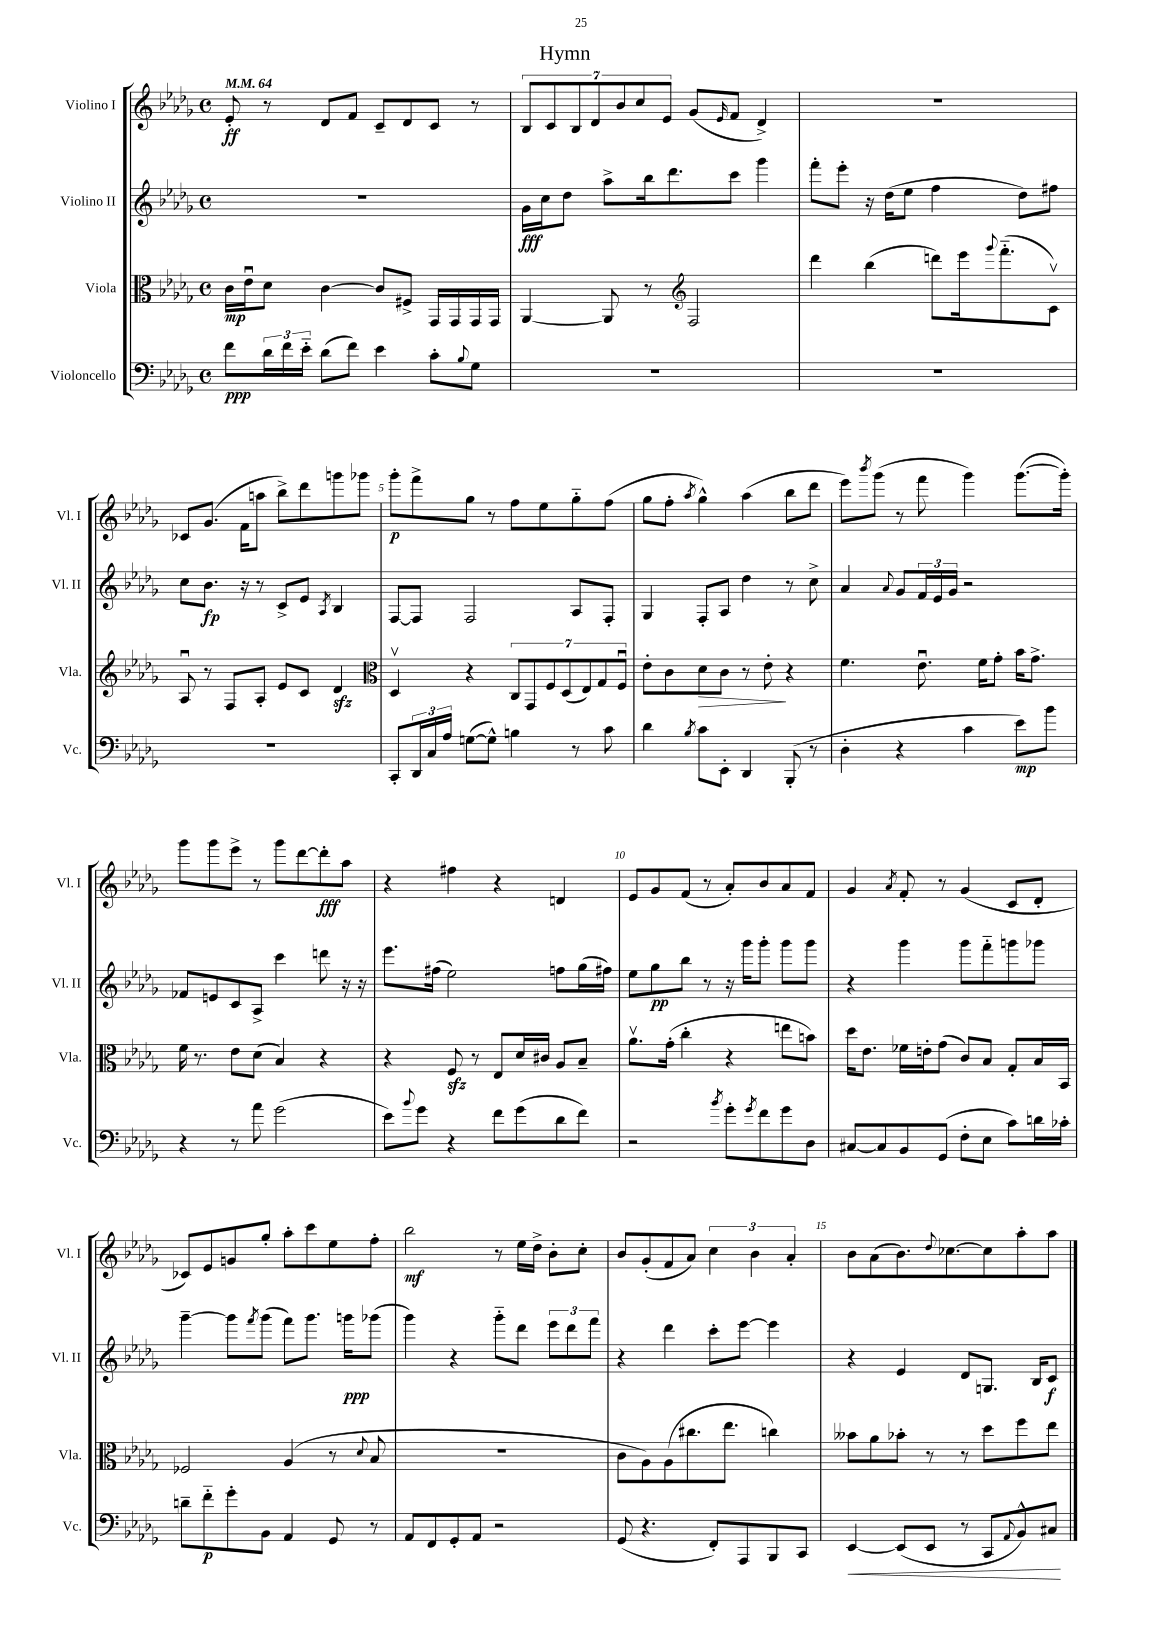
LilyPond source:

\header { title = "Hymn" }
<<
\new StaffGroup <<
\new Staff = "s0" \with { instrumentName = "Violino I" shortInstrumentName = "Vl. I" } {
    \clef treble \key des \major \defaultTimeSignature \time 4/4 \tempo 4 = 64
    ees'8-.\ff r8 des'8 f'8 c'8-- des'8 c'8 r8 |
    \tuplet 7/4 { bes8 c'8 bes8 des'8 bes'8 c''8 ees'8 } ges'8( \grace { ees'16 } f'8 des'4->) |
    R1 |
    ces'8 ges'8.( f'16 a''8 bes''8->) des'''8 g'''8 ges'''8 |
    ges'''8-.\p f'''8-> ges''8 r8 f''8 ees''8 ges''8-_ f''8( |
    ges''8 f''8-. \acciaccatura { aes''8 } ges''4-^) aes''4( bes''8 des'''8 |
    ees'''8) \acciaccatura { bes'''8 } ges'''8( r8 f'''8 ges'''4) ges'''8.~( ges'''16-.) |
    ges'''8 ges'''8 ees'''8-> r8 ges'''8 des'''8~ des'''8-.\fff aes''8 |
    r4 fis''4 r4 d'4 |
    ees'8 ges'8 f'8( r8 aes'8-.) bes'8 aes'8 f'8 |
    ges'4 \acciaccatura { aes'8 } f'8-. r8 ges'4( c'8 des'8-. |
    ces'8) ees'8 g'8 ges''8-. aes''8-. c'''8 ees''8 f''8-. |
    bes''2\mf r8 ees''16 des''16-> bes'8-. c''8-. |
    bes'8 ges'8-.( f'8 aes'8) \tuplet 3/2 { c''4 bes'4 aes'4-. } |
    bes'8 aes'8( bes'8.) \appoggiatura { des''8 } ces''8.~ ces''8 aes''8-. aes''8 \bar "|." |
}
\new Staff = "s1" \with { instrumentName = "Violino II" shortInstrumentName = "Vl. II" } {
    \clef treble \key des \major \defaultTimeSignature \time 4/4
    R1 |
    ges'16\fff c''16 des''8 aes''8-> bes''16 des'''8. c'''8 ges'''4 |
    f'''8-. ees'''8-. r16 des''16( ees''8 f''4 des''8) fis''8 |
    c''8 bes'8.\fp r16 r8 c'8-> ees'8 \acciaccatura { aes8 } bes4 |
    f8~ f8 f2 aes8 f8-. |
    ges4 f8-. aes8 des''4 r8 c''8-> |
    aes'4 \appoggiatura { aes'8 } ges'8 \tuplet 3/2 { f'16 ees'16 ges'16 } r2 |
    fes'8 e'8 c'8 aes8-> c'''4 d'''8 r16 r16 |
    ees'''8. fis''16( ees''2) f''8 ges''16( fis''16) |
    ees''8 ges''8\pp bes''8 r8 r16 ges'''16 ges'''8-. ges'''8 ges'''8 |
    r4 ges'''4 ges'''8 f'''8-_ g'''8 ges'''8 |
    ges'''4~-- ges'''8 \acciaccatura { f'''8 } ges'''8( f'''8) ges'''8. g'''16\ppp ges'''8( |
    ges'''4) r4 ges'''8-_ des'''8 \tuplet 3/2 { ees'''8 des'''8 f'''8 } |
    r4 des'''4 c'''8-. ees'''8~ ees'''4 |
    r4 ees'4 des'8 g8. bes16 c'8\f \bar "|." |
}
\new Staff = "s2" \with { instrumentName = "Viola" shortInstrumentName = "Vla." } {
    \clef alto \key des \major \defaultTimeSignature \time 4/4
    c'16\mp ees'16\downbow des'8 c'4~ c'8 fis8-> ges,16 ges,16 ges,16 ges,16 |
    aes,4~ aes,8 r8 \clef treble f2 |
    des'''4 bes''4( d'''8) ees'''16 \appoggiatura { ges'''8 } f'''8.-_( c'8\upbow) |
    aes8\downbow r8 f8 aes8-. ees'8 c'8 des'4\sfz |
    \clef alto des4\upbow r4 \tuplet 7/4 { c8 ges,8 f8 des8( ees8) ges8 f8\downbow } |
    ees'8-. c'8 des'8\> c'8 r8 ees'8-.\! r4 |
    f'4. ees'8.\downbow f'16 ges'8-. bes'16 ges'8.-> |
    f'16 r8. ees'8 des'8( bes4) r4 |
    r4 f8\sfz r8 ees8 des'16 cis'16 aes8 bes8-- |
    aes'8.\upbow ges'16-.( c''4-. r4 e''8 b'8) |
    des''16 ees'8. fes'16 e'16-. ges'8( c'8) bes8 ges8-. bes16 bes,16 |
    fes2 aes4( r8 \appoggiatura { des'8 } bes8 |
    R1 |
    c'8 aes8) aes8( cis''8. ees''8. c''4) |
    beses'8 aes'8 bes'8-. r8 r8 des''8 f''8 ees''8 \bar "|." |
}
\new Staff = "s3" \with { instrumentName = "Violoncello" shortInstrumentName = "Vc." } {
    \clef bass \key des \major \defaultTimeSignature \time 4/4
    f'8\ppp \tuplet 3/2 { des'16 f'16 ees'16-_ } des'8( f'8) ees'4 c'8-. \appoggiatura { bes8 } ges8 |
    R1 |
    R1 |
    R1 |
    c,8-. \tuplet 3/2 { des,16 c16 aes16 } g8~( g8-^) b4 r8 c'8 |
    des'4 \acciaccatura { bes8 } c'8 ees,8-. des,4 bes,,8-.( r8 |
    des4-. r4 c'4 ees'8\mp) bes'8 |
    r4 r8 aes'8 ges'2( |
    ees'8) \appoggiatura { bes'8 } ges'8 r4 f'8 ges'8( des'8 f'8) |
    r2 \acciaccatura { bes'8 } ges'8-. \acciaccatura { ges'8 } f'8 ges'8 des8 |
    cis8~ cis8 bes,8 ges,8( f8-. ees8 c'8) d'16 ces'16-. |
    d'8-- f'8-_\p ges'8-. bes,8 aes,4 ges,8 r8 |
    aes,8 f,8 ges,8-. aes,8 r2 |
    ges,8( r4. f,8-.) aes,,8 bes,,8 c,8 |
    ees,4~\< ees,8( ees,8 r8 c,8 \appoggiatura { aes,8 } bes,8-^) cis8\! \bar "|." |
}
>>
>>
\layout { \context { \Score \override BarNumber.break-visibility = ##(#f #t #t) barNumberVisibility = #(every-nth-bar-number-visible 5) } }
